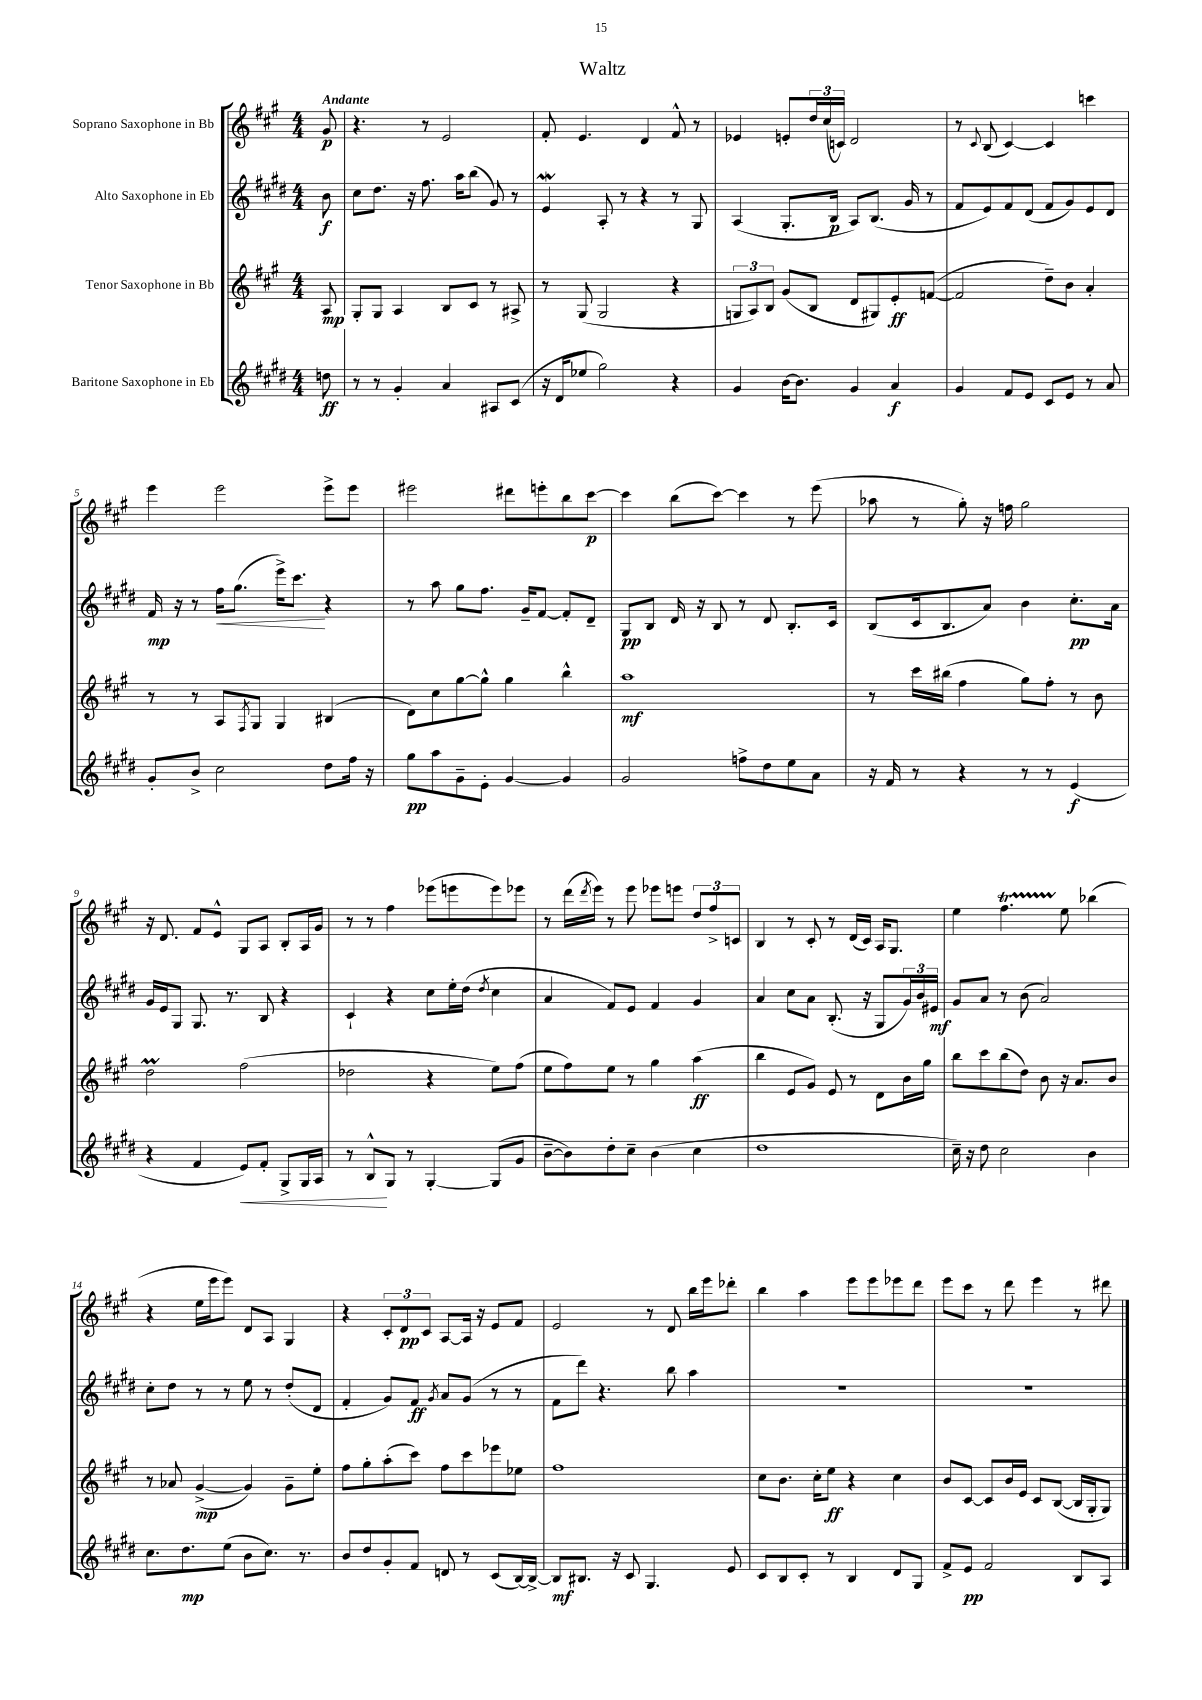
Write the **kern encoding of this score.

**kern	**dynam	**kern	**dynam	**kern	**dynam	**kern	**dynam
*part4	*part4	*part3	*part3	*part2	*part2	*part1	*part1
*staff4	*staff4	*staff3	*staff3	*staff2	*staff2	*staff1	*staff1
*I"Baritone Saxophone in Eb	*	*I"Tenor Saxophone in Bb	*	*I"Alto Saxophone in Eb	*	*I"Soprano Saxophone in Bb	*
*clefG2	*	*clefG2	*	*clefG2	*	*clefG2	*
*k[f#c#g#d#]	*	*k[f#c#g#]	*	*k[f#c#g#d#]	*	*k[f#c#g#]	*
*M4/4	*	*M4/4	*	*M4/4	*	*M4/4	*
=	=	=	=	=	=	=	=
!	!	!	!	!	!	!LO:TX:a:B:t=Andante	!
8ddn\	ff	8A/	mp	8b\	f	8g#/	p
=1	=1	=1	=1	=1	=1	=1	=1
8r	.	8G#'/L	.	8cc#\L	.	4.r	.
8r	.	8G#/J	.	8.dd#\J	.	.	.
4g#'/	.	4A/	.	.	.	.	.
.	.	.	.	16r	.	.	.
.	.	.	.	8.ff#\	.	8r	.
4a/	.	8B/L	.	.	.	2e/	.
.	.	.	.	16aa\KL	.	.	.
.	.	8c#/J	.	(8bb\J	.	.	.
8A#X/L	.	8r	.	8g#/)	.	.	.
(8c#/J	.	8A#X^/	.	8r	.	.	.
=2	=2	=2	=2	=2	=2	=2	=2
16r	.	8r	.	4ew/	.	8f#'/	.
16d#/KL	.	.	.	.	.	.	.
8ee-X/J	.	(8G#/	.	.	.	4.e/	.
2gg#\)	.	2G#/	.	8A'/	.	.	.
.	.	.	.	8r	.	.	.
.	.	.	.	4r	.	4d/	.
4r	.	4r	.	8r	.	8f#^^/	.
.	.	.	.	8G#/	.	8r	.
=3	=3	=3	=3	=3	=3	=3	=3
4g#/	.	12Gn/L	.	(4A/	.	4e-X/	.
.	.	12A/)	.	.	.	.	.
.	.	12B/J	.	.	.	.	.
[16b\KL	.	(8g#/L	.	8.G#'/L	.	8en'/L	.
8.b\J]	.	.	.	.	.	.	.
.	.	8B/J	.	.	.	24dd/L	.
.	.	.	.	.	.	(24cc#/	.
.	.	.	.	16B/Jk	p	.	.
.	.	.	.	.	.	24cn/JJ)	.
4g#/	.	8d/L	.	8A/L)	.	2d/	.
.	.	8G#X/)	.	(8.B/J	.	.	.
4a/	f	8e'/	ff	.	.	.	.
.	.	.	.	16g#/	.	.	.
.	.	([8fn/J	.	8r	.	.	.
=4	=4	=4	=4	=4	=4	=4	=4
4g#/	.	2f/]	.	8f#/L	.	8r	.
.	.	.	.	.	.	8qqc#/	.
.	.	.	.	8e/)	.	(8B/	.
8f#/L	.	.	.	8f#/	.	[4c#/)	.
8e/J	.	.	.	(8d#/J	.	.	.
8c#/L	.	8dd~\L)	.	8f#/L	.	4c#/]	.
8e/J	.	8b\J	.	8g#/)	.	.	.
8r	.	4a'/	.	8e/	.	4cccn\	.
8a/	.	.	.	8d#/J	.	.	.
!!LO:LB:g=z
=5	=5	=5	=5	=5	=5	=5	=5
8g#'/L	.	8r	.	16f#/	mp	4eee\	.
.	.	.	.	16r	.	.	.
8b^/J	.	8r	.	8r	.	.	.
!	!	!	!	!	!LO:HP:b	!	!
2cc#\	.	8A/L	.	16ff#\KL	<	2eee\	.
.	.	.	.	(8.gg#\J	.	.	.
.	.	8qF#/	.	.	.	.	.
.	.	8G#/J	.	.	.	.	.
.	.	4G#/	.	16eee^\KL)	.	.	.
.	.	.	.	8.ccc#\J	.	.	.
8dd#\L	.	(4B#X/	.	4r	[	8eee^\L	.
16ff#\Jk	.	.	.	.	.	8eee\J	.
16r	.	.	.	.	.	.	.
=6	=6	=6	=6	=6	=6	=6	=6
8gg#\L	pp	8d\L)	.	8r	.	2eee#X\	.
8aa\	.	8cc#\	.	8aa\	.	.	.
8g#~\	.	[8gg#\	.	8gg#\L	.	.	.
8e'\J	.	8gg#^^\J]	.	8.ff#\J	.	.	.
[4g#/	.	4gg#\	.	.	.	8ddd#X\L	.
.	.	.	.	16g#~/KL	.	.	.
.	.	.	.	[8f#/J	.	8eeen'\	.
4g#/]	.	4bb^^\	.	8f#'/L]	.	8bb\	.
.	.	.	.	8d#~/J	.	[8ccc#\J	p
=7	=7	=7	=7	=7	=7	=7	=7
2g#/	.	1aa	mf	8G#/L	pp	4ccc#\]	.
.	.	.	.	8B/J	.	.	.
.	.	.	.	16d#/	.	(8bb\L	.
.	.	.	.	16r	.	.	.
.	.	.	.	8B/	.	[8ccc#\J)	.
8ffn^\L	.	.	.	8r	.	4ccc#\]	.
8dd#\	.	.	.	8d#/	.	.	.
8ee\	.	.	.	8.B'/L	.	8r	.
8a\J	.	.	.	.	.	(8eee\	.
.	.	.	.	16c#/Jk	.	.	.
=8	=8	=8	=8	=8	=8	=8	=8
16r	.	8r	.	(8B/L	.	8aa-X\	.
16f#/	.	.	.	.	.	.	.
8r	.	16ccc#\LL	.	16c#/k	.	8r	.
.	.	(16bb#X\JJ	.	8.B/	.	.	.
4r	.	4ff#\	.	.	.	8gg#'\)	.
.	.	.	.	8a/J)	.	16r	.
.	.	.	.	.	.	16ffn\	.
8r	.	8gg#\L)	.	4b\	.	2gg#\	.
8r	.	8ff#'\J	.	.	.	.	.
(4e/	f	8r	.	8.cc#'\L	pp	.	.
.	.	8b\	.	.	.	.	.
.	.	.	.	16a\Jk	.	.	.
!!LO:LB:g=z
=9	=9	=9	=9	=9	=9	=9	=9
4r	.	2ddM\	.	16g#/LL	.	16r	.
.	.	.	.	16e/J	.	8.d/	.
.	.	.	.	8G#/J	.	.	.
4f#/	.	.	.	8.G#/	.	8f#/L	.
.	.	.	.	.	.	8e^^/J	.
.	.	.	.	8.r	.	.	.
!	!LO:HP:b	!	!	!	!	!	!
8e/L)	<	(2ff#\	.	.	.	8G#/L	.
8f#'/J	.	.	.	8B/	.	8A/J	.
8G#^/L	.	.	.	4r	.	8B'/L	.
16G#/L	.	.	.	.	.	16A/L	.
16A/JJ	.	.	.	.	.	16g#/JJ	.
=10	=10	=10	=10	=10	=10	=10	=10
8r	.	2dd-X\	.	4c#`/	.	8r	.
8B^^/L	.	.	.	.	.	8r	.
8G#/J	[	.	.	4r	.	4ff#\	.
8r	.	.	.	.	.	.	.
[4G#'/	.	4r	.	8cc#\L	.	(8eee-X\L	.
.	.	.	.	16ee'\L	.	8eeen\	.
.	.	.	.	(16dd#\JJ	.	.	.
.	.	.	.	8qdd#/	.	.	.
(8G#/L]	.	8ee\L)	.	4cc#\	.	8eee\)	.
8g#/J	.	(8ff#\J	.	.	.	8eee-X\J	.
=11	=11	=11	=11	=11	=11	=11	=11
[8b~\L	.	8ee\L	.	4a/	.	8r	.
8b\])	.	8ff#\)	.	.	.	(16ddd\LL	.
.	.	.	.	.	.	8qddd/	.
.	.	.	.	.	.	16eee\JJ)	.
8dd#'\	.	8ee\J	.	8f#/L)	.	8r	.
8cc#~\J	.	8r	.	8e/J	.	8eee\	.
(4b\	.	4gg#\	.	4f#/	.	8eee-X\L	.
.	.	.	.	.	.	8eeen\J	.
4cc#\	.	(4aa\	ff	4g#/	.	12dd/L	.
.	.	.	.	.	.	12ff#^/	.
.	.	.	.	.	.	12cn/J	.
=12	=12	=12	=12	=12	=12	=12	=12
1dd#	.	4bb\	.	4a/	.	4B/	.
.	.	8e/L	.	8cc#\L	.	8r	.
.	.	8g#/J)	.	8a\J	.	8c#'/	.
.	.	8e/	.	(8.B'/	.	8r	.
.	.	8r	.	.	.	(16d/LL	.
.	.	.	.	16r	.	16c#/JJ)	.
.	.	8d\L	.	8G#/L	.	16A/KL	.
.	.	.	.	.	.	8.G#/J	.
.	.	16b\L	.	24g#/L)	.	.	.
.	.	.	.	24b/	.	.	.
.	.	16gg#\JJ	.	.	.	.	.
.	.	.	.	24e#X/JJ	mf	.	.
=13	=13	=13	=13	=13	=13	=13	=13
16cc#~\)	.	8bb\L	.	8g#/L	.	4ee\	.
16r	.	.	.	.	.	.	.
8dd#\	.	8ccc#\	.	8a/J	.	.	.
2cc#\	.	(8bb\	.	8r	.	4.ff#T\	.
.	.	8dd\J)	.	(8b\	.	.	.
.	.	8b\	.	2a/)	.	.	.
.	.	16r	.	.	.	8ee\	.
.	.	8.a/L	.	.	.	.	.
4b\	.	.	.	.	.	(4bb-X\	.
.	.	8b/J	.	.	.	.	.
!!LO:LB:g=z
=14	=14	=14	=14	=14	=14	=14	=14
8.cc#\L	.	8r	.	8cc#'\L	.	4r	.
.	.	8a-X/	.	8dd#\J	.	.	.
8.dd#\	mp	.	.	.	.	.	.
.	.	([4g#^/	mp	8r	.	16ee\LL	.
.	.	.	.	.	.	16eee\J	.
(8ee\J	.	.	.	8r	.	8eee\J)	.
8b\L	.	4g#/])	.	8ee\	.	8d/L	.
8.cc#\J)	.	.	.	8r	.	8A/J	.
.	.	8g#~\L	.	(8dd#'/L	.	4G#/	.
8.r	.	.	.	.	.	.	.
.	.	8ee'\J	.	8d#/J	.	.	.
=15	=15	=15	=15	=15	=15	=15	=15
8b/L	.	8ff#\L	.	4f#'/	.	4r	.
8dd#/	.	8gg#'\	.	.	.	.	.
8g#'/	.	(8aa'\	.	8g#/L)	.	12c#'/L	.
.	.	.	.	.	.	12d/	pp
8f#/J	.	8ccc#\J)	.	8f#/J	ff	.	.
.	.	.	.	.	.	12c#/J	.
.	.	.	.	8qg#/	.	.	.
8dn/	.	8ff#\L	.	8a/L	.	[8A/L	.
8r	.	8ccc#\	.	(8g#/J	.	16A/Jk]	.
.	.	.	.	.	.	16r	.
(8c#/L	.	8eee-X\	.	8r	.	8e/L	.
[16B/L)	.	8ee-X\J	.	8r	.	8f#/J	.
16B^/JJ_	.	.	.	.	.	.	.
=16	=16	=16	=16	=16	=16	=16	=16
8B/L]	mf	1ff#	.	8f#\L	.	2e/	.
8.B#X/J	.	.	.	8ddd#\J)	.	.	.
.	.	.	.	4.r	.	.	.
16r	.	.	.	.	.	.	.
8c#/	.	.	.	.	.	.	.
4.G#/	.	.	.	.	.	8r	.
.	.	.	.	8bb\	.	8d/	.
.	.	.	.	4aa\	.	16bb\LL	.
.	.	.	.	.	.	16eee\J	.
8e/	.	.	.	.	.	8ddd-X'\J	.
=17	=17	=17	=17	=17	=17	=17	=17
8c#/L	.	8cc#\L	.	1r	.	4bb\	.
8B/	.	8.b\J	.	.	.	.	.
8c#'/J	.	.	.	.	.	4aa\	.
.	.	16cc#'\KL	.	.	.	.	.
8r	.	8ee\J	ff	.	.	.	.
4B/	.	4r	.	.	.	8eee\L	.
.	.	.	.	.	.	8eee\	.
8d#/L	.	4cc#\	.	.	.	8eee-X\	.
8G#/J	.	.	.	.	.	8ddd\J	.
=18	=18	=18	=18	=18	=18	=18	=18
8f#^/L	.	8b/L	.	1r	.	8eee\L	.
8e/J	pp	[8c#/J	.	.	.	8ccc#\J	.
2f#/	.	8c#/L]	.	.	.	8r	.
.	.	16b/L	.	.	.	8ddd\	.
.	.	16e/JJ	.	.	.	.	.
.	.	8c#/L	.	.	.	4eee\	.
.	.	([8B/J	.	.	.	.	.
8B/L	.	16B/LL]	.	.	.	8r	.
.	.	16G#'/J	.	.	.	.	.
8A/J	.	8G#/J)	.	.	.	8ddd#X\	.
==	==	==	==	==	==	==	==
*-	*-	*-	*-	*-	*-	*-	*-
